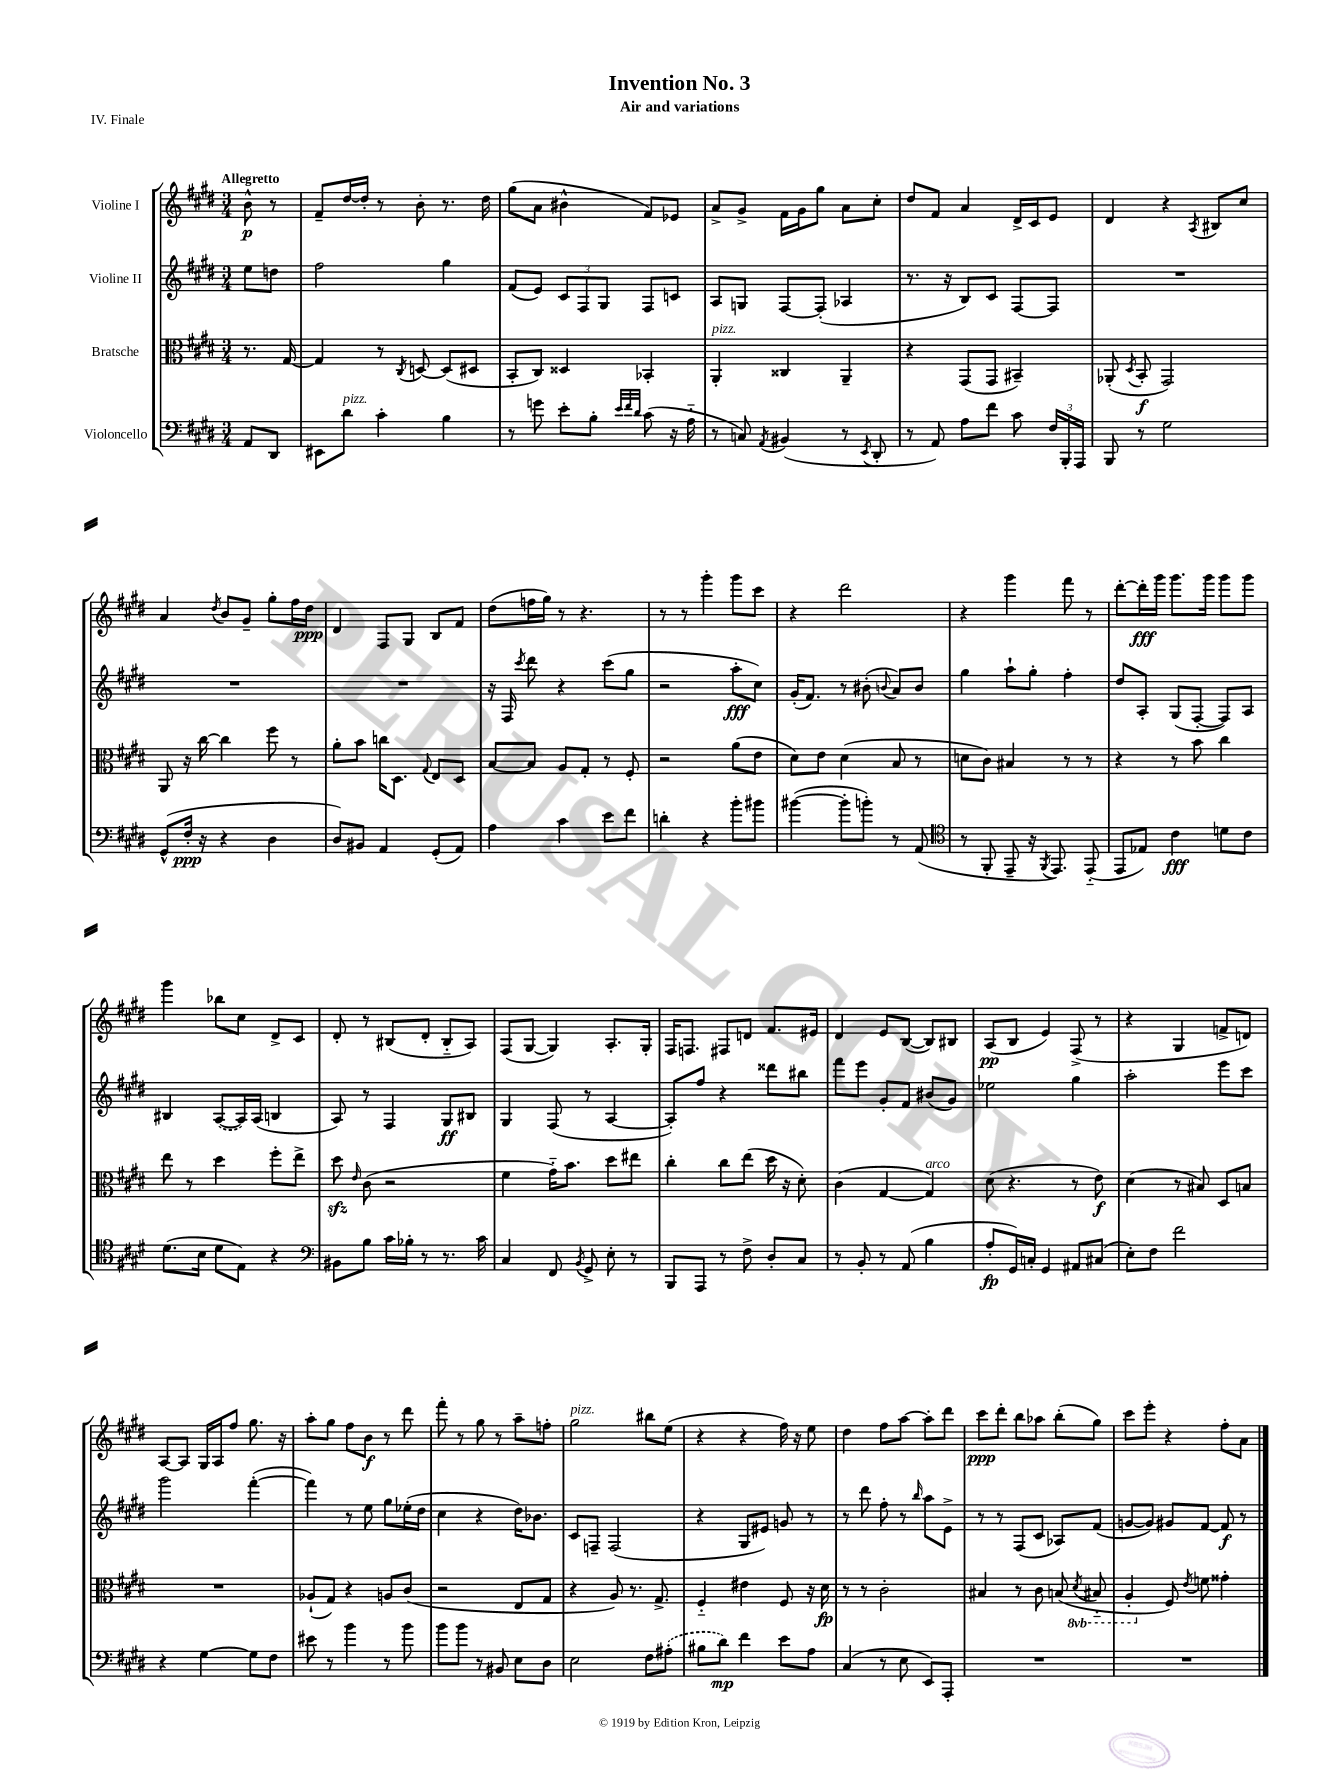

**kern	**kern	**kern	**kern
*staff4	*staff3	*staff2	*staff1
*clefF4	*clefC3	*clefG2	*clefG2
*k[f#c#g#d#]	*k[f#c#g#d#]	*k[f#c#g#d#]	*k[f#c#g#d#]
*M3/4	*M3/4	*M3/4	*M3/4
8AA	8.r	8ee	8b^^
8DD#	.	8dd	8r
.	[16G#	.	.
=	=	=	=
8EE#	4G#]	2ff#	8f#~
8d#	.	.	[16dd#
.	.	.	16dd#']
4c#'	8r	.	8r
.	8qC#	.	.
.	[8D	.	8b'
4B	(8D]	4gg#	8.r
.	8D#	.	.
.	.	.	16dd#
=	=	=	=
8r	8BB'	(8f#	(8gg#
8g	8C#)	8e)	8a
8e'	4D##	12c#	4b#^^
.	.	12F#	.
8B'	.	.	.
.	.	12G#	.
32qqe	.	.	.
32qqf#	.	.	.
32qqd#	.	.	.
(8c#	4BB-'	8F#	8f#)
16r	.	8c	8e-
16A'~	.	.	.
=	=	=	=
8r	4AA'	8A	8a^
8C)	.	8G	8g#^
8qAA	.	.	.
(4BB#	4C##	[8F#	16f#
.	.	.	16g#
.	.	(8F#']	8gg#
8r	4AA~	4A-	8a
8qEE	.	.	.
8DD#'	.	.	8cc#'
=	=	=	=
8r	4r	8.r	8dd#
8AA)	.	.	8f#
.	.	16r	.
8A	(8GG#	8B)	4a
8f#	8GG#	8c#	.
8c#	4BB#~)	[8F#	16d#^
.	.	.	16c#
24F#	.	8F#]	8e
24BBB'	.	.	.
24AAA	.	.	.
=	=	=	=
8BBB	(8AA-'	2.r	4d#
.	8qD#	.	.
8r	8BB'	.	.
2G#	2GG#)	.	4r
.	.	.	8qA
.	.	.	8B#
.	.	.	8cc#
=	=	=	=
(8GG#^^	8AA	2.r	4a
16F#'	16r	.	.
16r	[16cc#	.	.
.	.	.	8qdd#
4r	4cc#]	.	8b
.	.	.	8g#~
4D#	8ff#	.	8gg#'
.	8r	.	16ff#
.	.	.	16dd#
=	=	=	=
8D#)	8a'	2.r	4d#
8BB#	8b	.	.
4AA	16cc	.	8F#
.	8.D#	.	.
.	.	.	8G#
.	8qqG#	.	.
(8GG#'	8E	.	8B
8AA)	8D#	.	8f#
=	=	=	=
4A	[8B	16r	(8dd#
.	.	16F#	.
.	.	8qccc#	.
.	8B]	8ddd#	16ff
.	.	.	16gg#)
4c#	8A	4r	8r
.	8G#'	.	4.r
8e	8r	(8ccc#	.
8f#	8F#'	8gg#	.
=	=	=	=
4d'	2r	2r	8r
.	.	.	8r
4r	.	.	4ggg#'
8b'	(8a	8aa'	8ggg#
8b#	8e	8cc#)	8ccc#
=	=	=	=
([4b#	8d#)	(16g#'	4r
.	.	8.f#)	.
.	8e	.	.
8b#']	(4d#	8r	2ddd#
8b')	.	(8b#'	.
.	.	8qqb	.
8r	8B	8a)	.
(8AA	8r	8b	.
=	=	=	=
*clefC4	*	*	*
8r	8d	4gg#	4r
8FF#'	8c#)	.	.
8EE~	4B#	8aa`	4ggg#
16r	.	8gg#'	.
8qFF#	.	.	.
8.EE)	.	.	.
.	8r	4ff#'	8fff#
(8EE'~	8r	.	8r
=	=	=	=
8EE	4r	8dd#	[8ddd#'
8E-)	.	8A'	16ddd#']
.	.	.	16ggg#
4c#	8r	(8G#	8.ggg#
.	8b	[8F#'	.
.	.	.	16ggg#
8d	4cc#	8F#])	8ggg#
8c#	.	8A	8ggg#
=	=	=	=
(8.d#	8ee	4B#	4ggg#
.	8r	.	.
16B	.	.	.
8d#	4dd#	([8A	8bb-
8E)	.	16A])	8cc#
.	.	(16A	.
4r	8ff#'	4B	8d#^
.	8ee^	.	8c#
=	=	=	=
*clefF4	*	*	*
8BB#	8dd#	8A)	8d#'
.	16qqe	.	.
8B	(8c#	8r	8r
16c#	2r	4F#	(8B#
16B-'	.	.	.
8r	.	.	8d#'
8.r	.	8G#	8B#'~
.	.	8B#	8A)
16c#	.	.	.
=	=	=	=
4C#	4f#	4G#	(8F#
.	.	.	[8G#
8FF#	16g#'~)	(8F#	4G#])
.	8.b	.	.
8qBB	.	.	.
8GG#^	.	8r	.
8E'	8dd#	[4A	8.A'
8r	8ee#	.	.
.	.	.	16G#'
=	=	=	=
8BBB	4cc#'	8A'])	16F#
.	.	.	8.F
8AAA	.	8ff#	.
8r	8cc#	4r	8F#
8F#^	(8ee	.	8d
8D#'	16dd#	8ddd##	8.f#
.	16r	.	.
8C#	8d#')	8bb#	.
.	.	.	16e#
=	=	=	=
8r	(4c#	8fff#	4d#
8BB'	.	8eee	.
8r	[4G#	8g#'	8e
(8AA	.	8f#	([8B
4B	4G#])	(8b#	8B])
.	.	8g#)	8B#
=	=	=	=
8A'	(8d#	2ee-	(8A
16GG#)	4.r	.	8B
16C'	.	.	.
4GG#	.	.	4e)
8AA#	8r	4gg#	(8F#^
(8C#	8e)	.	8r
=	=	=	=
8E')	(4d#	2aa'	4r
8F#	.	.	.
2f#	8r	.	4G#
.	8B#)	.	.
.	8D#	8eee	8f^
.	8B	8ccc#	8d)
=	=	=	=
4r	2.r	2ggg#	[8A
.	.	.	8A]
[4G#	.	.	16G#
.	.	.	16A
.	.	.	8ff#
8G#]	.	([4fff#'	8.gg#
8F#	.	.	.
.	.	.	16r
=	=	=	=
8e#	(8A-`	4fff#])	8aa'
8r	8G#)	.	8gg#
4b	4r	8r	8ff#
.	.	8ee	8b
8r	8A	8gg#	8r
8b	(8c#	(16ee-'	8ddd#
.	.	16dd#	.
=	=	=	=
8b	2r	4cc#	8fff#'
8b	.	.	8r
8r	.	4r	8gg#
8BB#	.	.	8r
8E	8E	16dd#)	8aa~
.	.	8.b-	.
8D#	8G#	.	8ff'
=	=	=	=
2E	4r	8c#	2gg#
.	.	8F~	.
.	8A)	(2F	.
.	8.r	.	.
8F#	.	.	8bb#
.	8.G#^	.	.
(8A#'	.	.	(8ee
=	=	=	=
8B#	4F#'~	4r	4r
8d#)	.	.	.
4f#	4e#	8G#	4r
.	.	8e#)	.
8e	8F#	8g	16ff#)
.	.	.	16r
8A	16r	8r	8ee
.	16d#	.	.
=	=	=	=
(4C#	8r	8r	4dd#
.	8r	8ddd#	.
8r	2c#'	8ff#'	8ff#
8E	.	8r	[8aa
.	.	16qqbb	.
8EE)	.	8aa	8aa']
8AAA'	.	8e^	8ddd#
=	=	=	=
2.r	4B#	8r	8ccc#
.	.	8r	8ddd#'
.	8r	(8F#	8bb
.	8c#	8c#	8aa-
.	(8B	8A-)	(8bb'
.	8qD#	.	.
.	8BB#'~	(8f#	8gg#)
=	=	=	=
2.r	4AA'	[8g	8ccc#
.	.	8g])	8eee'
.	8F#)	8g#	4r
.	8qe	.	.
.	8f	[8f#	.
.	4g##'	8f#]	8ff#'
.	.	8r	8a
==	==	==	==
*-	*-	*-	*-
